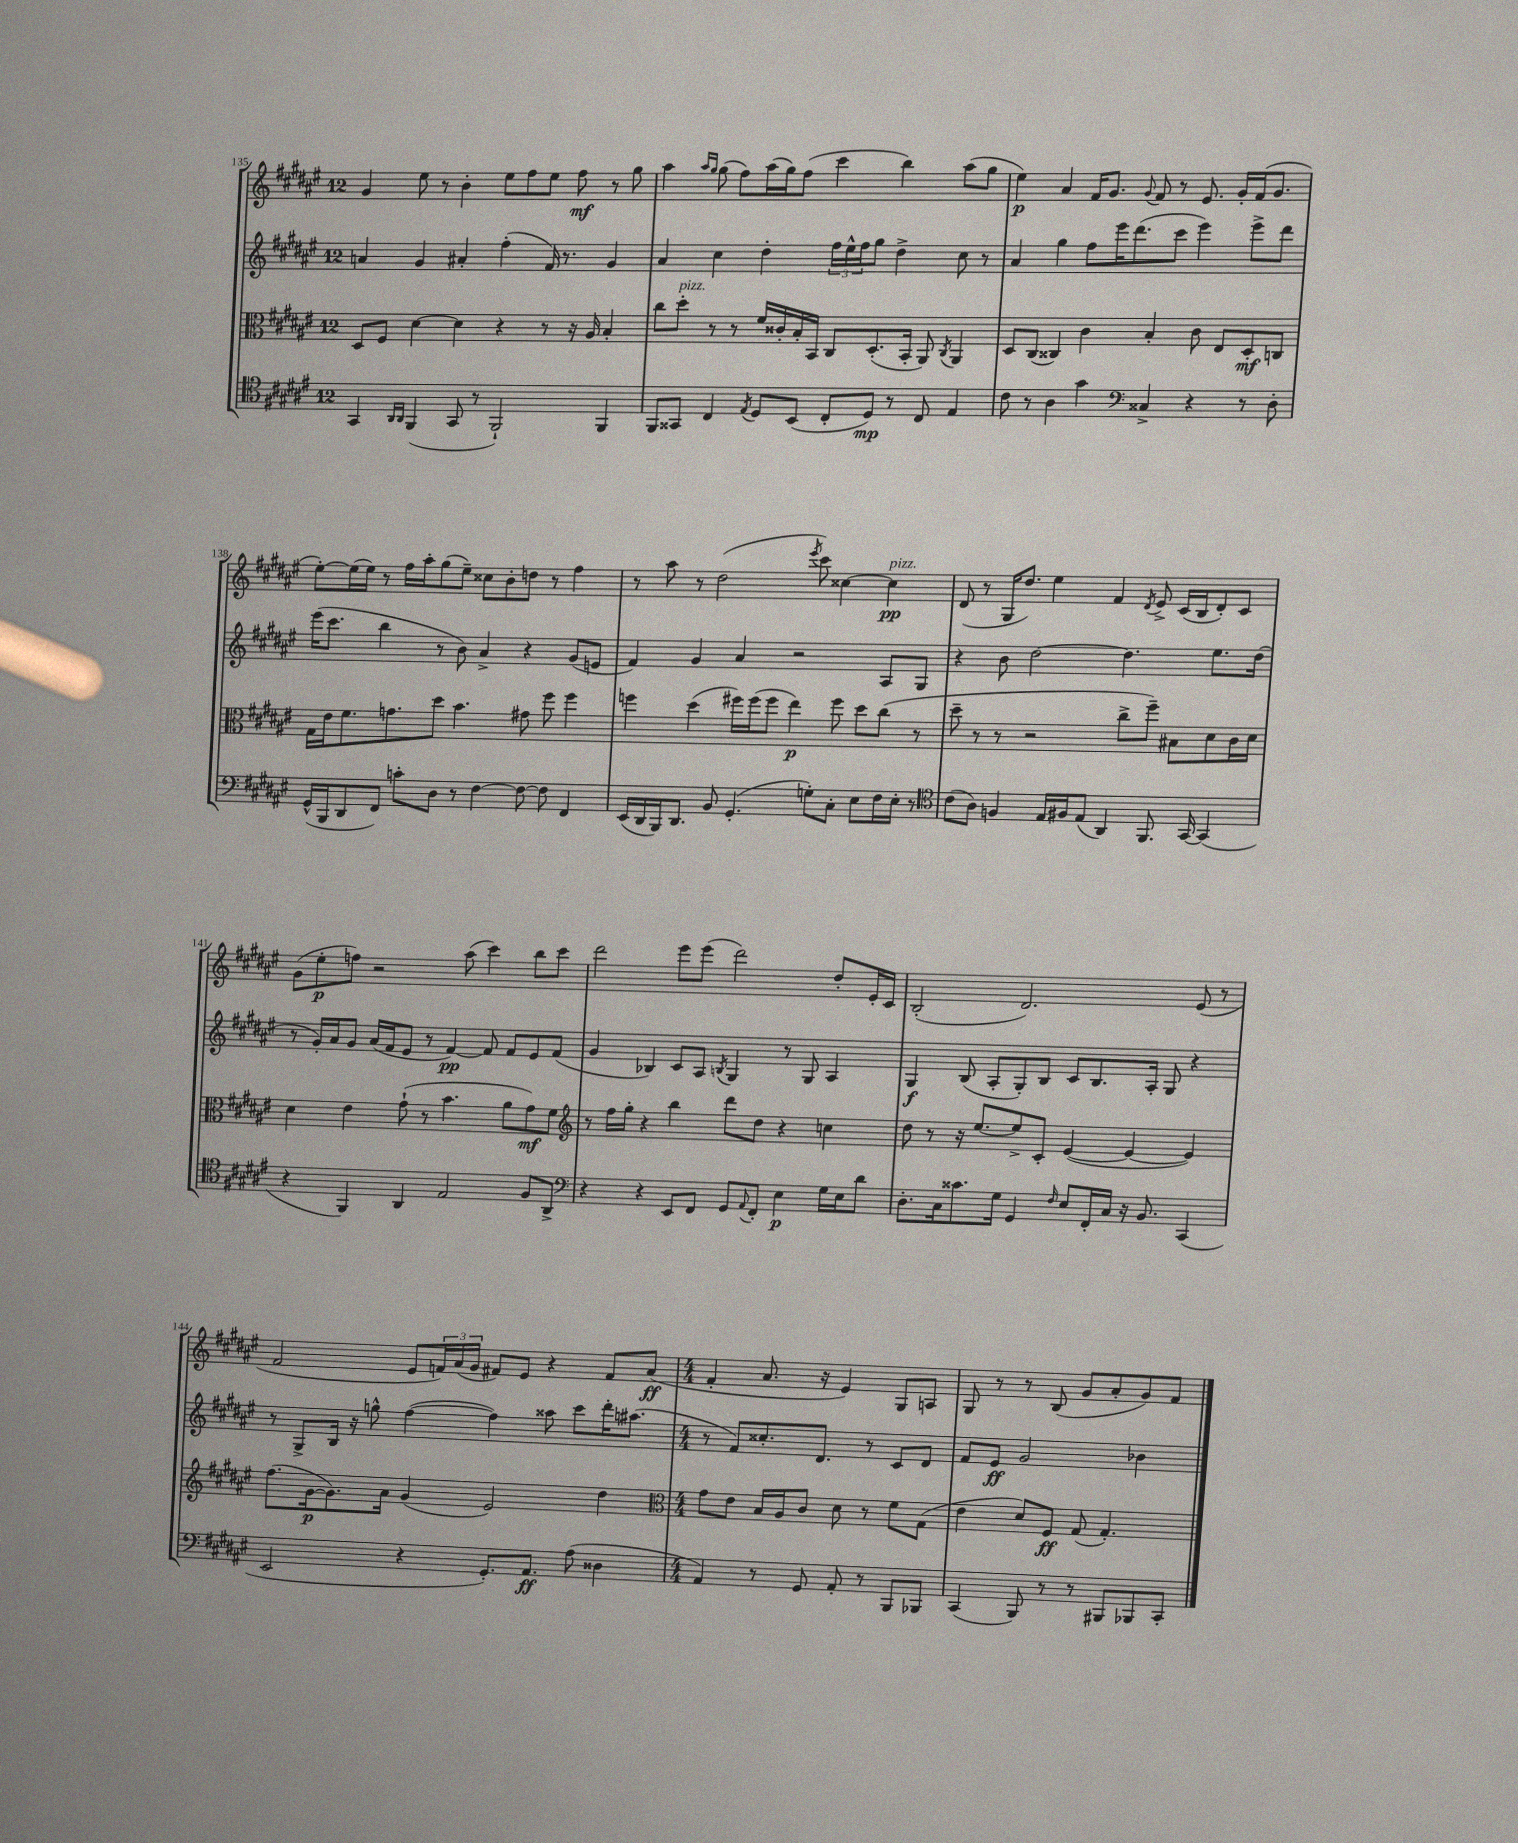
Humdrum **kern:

**kern	**kern	**kern	**kern
*staff4	*staff3	*staff2	*staff1
*clefC4	*clefC3	*clefG2	*clefG2
*k[f#c#g#d#a#e#]	*k[f#c#g#d#a#e#]	*k[f#c#g#d#a#e#]	*k[f#c#g#d#a#e#]
*M12/8	*M12/8	*M12/8	*M12/8
4GG#	8D#	4a	4g#
.	8F#	.	.
16qqAA#	.	.	.
16qqAA#	.	.	.
(4FF#	[4d#	4g#	8ee#
.	.	.	8r
8GG#	4d#]	4a#'	4b'
8r	.	.	.
2FF#`)	4r	(4ff#'	8ee#
.	.	.	8ff#
.	8r	16f#)	8ee#
.	.	8.r	.
.	16r	.	8ff#
.	16A#	.	.
4FF#	4B'	4g#	8r
.	.	.	8gg#
=	=	=	=
8FF#	8cc#	4a#	4aa#
8GG##	8dd#'	.	.
.	.	.	16qqaa#
.	.	.	16qqgg#
4C#	8r	4cc#	(8gg#
.	8r	.	8ff#)
8qE#	.	.	.
8D#	16f#	4dd#'	(16aa#
.	16c##'	.	16gg#)
(8BB	16B'	.	(8ff#
.	16BB	.	.
8C#'	8C#	24ff#	4ccc#
.	.	24ee#^^	.
.	.	24ff#	.
8D#)	(8.D#'	8gg#	.
8r	.	4dd#^	4bb)
.	16BB'	.	.
8C#	8AA#)	.	.
.	8qC#	.	.
4E#	4AA#	8cc#	(8aa#
.	.	8r	8gg#
=	=	=	=
8c#	8D#	4a#	4ee#)
8r	(8C#	.	.
4A#	4C##)	4gg#	4a#
4g#	4c#	8ff#	16f#
.	.	.	8.g#
.	.	16eee#	.
.	.	(8.ddd#	.
*clefF4	*	*	*
.	.	.	8qqg#
4C##^	4B'	.	8f#
.	.	8ccc#	8r
4r	8c#	4eee#)	8.e#
.	8E#	.	.
.	.	.	16g#'
8r	8D#'	8eee#^	(16f#
.	.	.	8.g#
8D#'	8C	8ddd#	.
=	=	=	=
(16GG#^^	16G#	(16eee#	[8ee#')
16BBB	16e#	8.ccc#	.
8DD#	8.f#	.	(16ee#]
.	.	.	16ee#)
8FF#)	.	4bb	8r
.	8.g	.	.
8c'	.	.	16ff#
.	.	.	16aa#'
8D#	8dd#	8r	(8gg#
8r	4.b	8b)	8ee#~)
[4F#	.	4a#^	8cc##
.	.	.	8b'
8F#_	8g#	4r	8dd
8F#]	8ff#	.	8r
4FF#	4ff#	(8g#	4ff#
.	.	8e	.
=	=	=	=
(16EE#	4ff	4f#)	8r
16DD#	.	.	.
16BBB)	.	.	8aa#
8.DD#	.	.	.
.	(4dd#	4g#	8r
8BB	.	.	(2dd#
(4.GG#'	16ff#)	4a#	.
.	(16ff#	.	.
.	8ff#	.	.
.	4ee#)	2r	.
.	.	.	8qeee#
8G')	.	.	8ccc#)
8C#'	8ff#	.	[4cc##
8E#	8dd#	.	.
16F#	(8cc#	8A#	4cc##]
16E#'	.	.	.
8r	8r	8G#	.
=	=	=	=
*clefC4	*	*	*
(8c#	8dd#~	4r	(8d#
8A#)	8r	.	8r
4F	8r	8b	16G#
.	.	.	8.dd#)
.	2r	[2dd#	.
16E#	.	.	4ee#
16F#	.	.	.
(8E#	.	.	.
4AA#)	.	.	4f#
.	8cc#^	4.dd#]	.
.	.	.	8qd#
8.FF#	8ff#~)	.	8e#^
.	8B#	.	(16c#
[16GG#	.	.	16B
(4GG#]	8d#	8.ee#	8d#')
.	16c#	.	8c#
.	16d#	(16dd#	.
=	=	=	=
4r	4d#	8r	(8g#
.	.	16g#')	8ee#'
.	.	16a#	.
4FF#)	4e#	8g#	8ff)
.	.	(16a#	2r
.	.	16f#	.
4AA#	(8g#`	8e#	.
.	8r	8r	.
2E#	4.b	[4f#)	.
.	.	.	(8aa#
.	.	8f#]	4ccc#)
.	8a#	8f#	.
8F#	8g#)	8e#	8bb
8AA#^	8f#	(8f#	8ccc#
=	=	=	=
*clefF4	*clefG2	*	*
4r	8r	4g#	2ddd#
.	16ff#	.	.
.	16gg#'	.	.
4r	4r	4B-)	.
8EE#	4bb	8c#	8eee#
8FF#	.	8A#	(8eee#
.	.	8qB	.
8GG#	8ddd#	4G#	2ddd#)
8qqAA#	.	.	.
8FF#'	8dd#	.	.
4E#	4r	8r	.
.	.	8G#	.
16G#	4cc	4A#	8dd#'
16E#	.	.	.
8d#	.	.	16e#'
.	.	.	16c#
=	=	=	=
8.D#'	8dd#	4G#	(2B'
.	8r	.	.
16C#	.	.	.
8.c##	16r	(8B	.
.	[8.ee#	.	.
.	.	8A#'	.
16G#	.	.	.
4GG#	8ee#^]	8G#')	2.d#)
.	8c#'	8B	.
16qqF#	.	.	.
8E#	([4e#	8c#	.
16FF#'	.	8.B	.
16C#	.	.	.
16r	4e#_	.	.
8.BB	.	16A#'	.
.	.	8G#	.
(4CC#	4e#])	4r	(8e#
.	.	.	8r
=	=	=	=
2EE#	(8.ff#	8r	2f#
.	.	8G#^	.
.	[16g#	.	.
.	8.g#])	16B	.
.	.	16r	.
.	.	8gg^^	.
.	16a#	.	.
4r	(4g#	([4ff#	8e#
.	.	.	24f)
.	.	.	(24a#
.	.	.	24g#
8.GG#')	2e#)	4ff#])	8f#)
.	.	.	8e#
8.AA#	.	.	.
.	.	8aa##	4r
(8A#	.	8ccc#	.
4D##	4dd#	16ddd#'	8f#
.	.	(8.aa#	.
.	.	.	(8a#
=	=	=	=
*	*clefC3	*	*
*M4/4	*M4/4	*M4/4	*M4/4
4AA#)	8g#	8r	4f#'
.	8e#	8f#)	.
8r	16B	8.cc##'	8.a#
.	16A#	.	.
8GG#	8c#	.	.
.	.	8.d#	16r
8AA#'	8d#	.	4e#)
8r	8r	8r	.
8BBB	8f#	8c#	8G#
8BBB-	(8G#	8d#	8A
=	=	=	=
(4CC#	4e#	8f#	8G#
.	.	8e#	8r
8BBB)	8d#)	2g#	8r
8r	8F#	.	(8B
8r	(8G#	.	8g#
8BBB#	4.G#')	.	8a#'
8BBB-	.	4b-	8g#)
8CC#'	.	.	8f#
==	==	==	==
*-	*-	*-	*-
